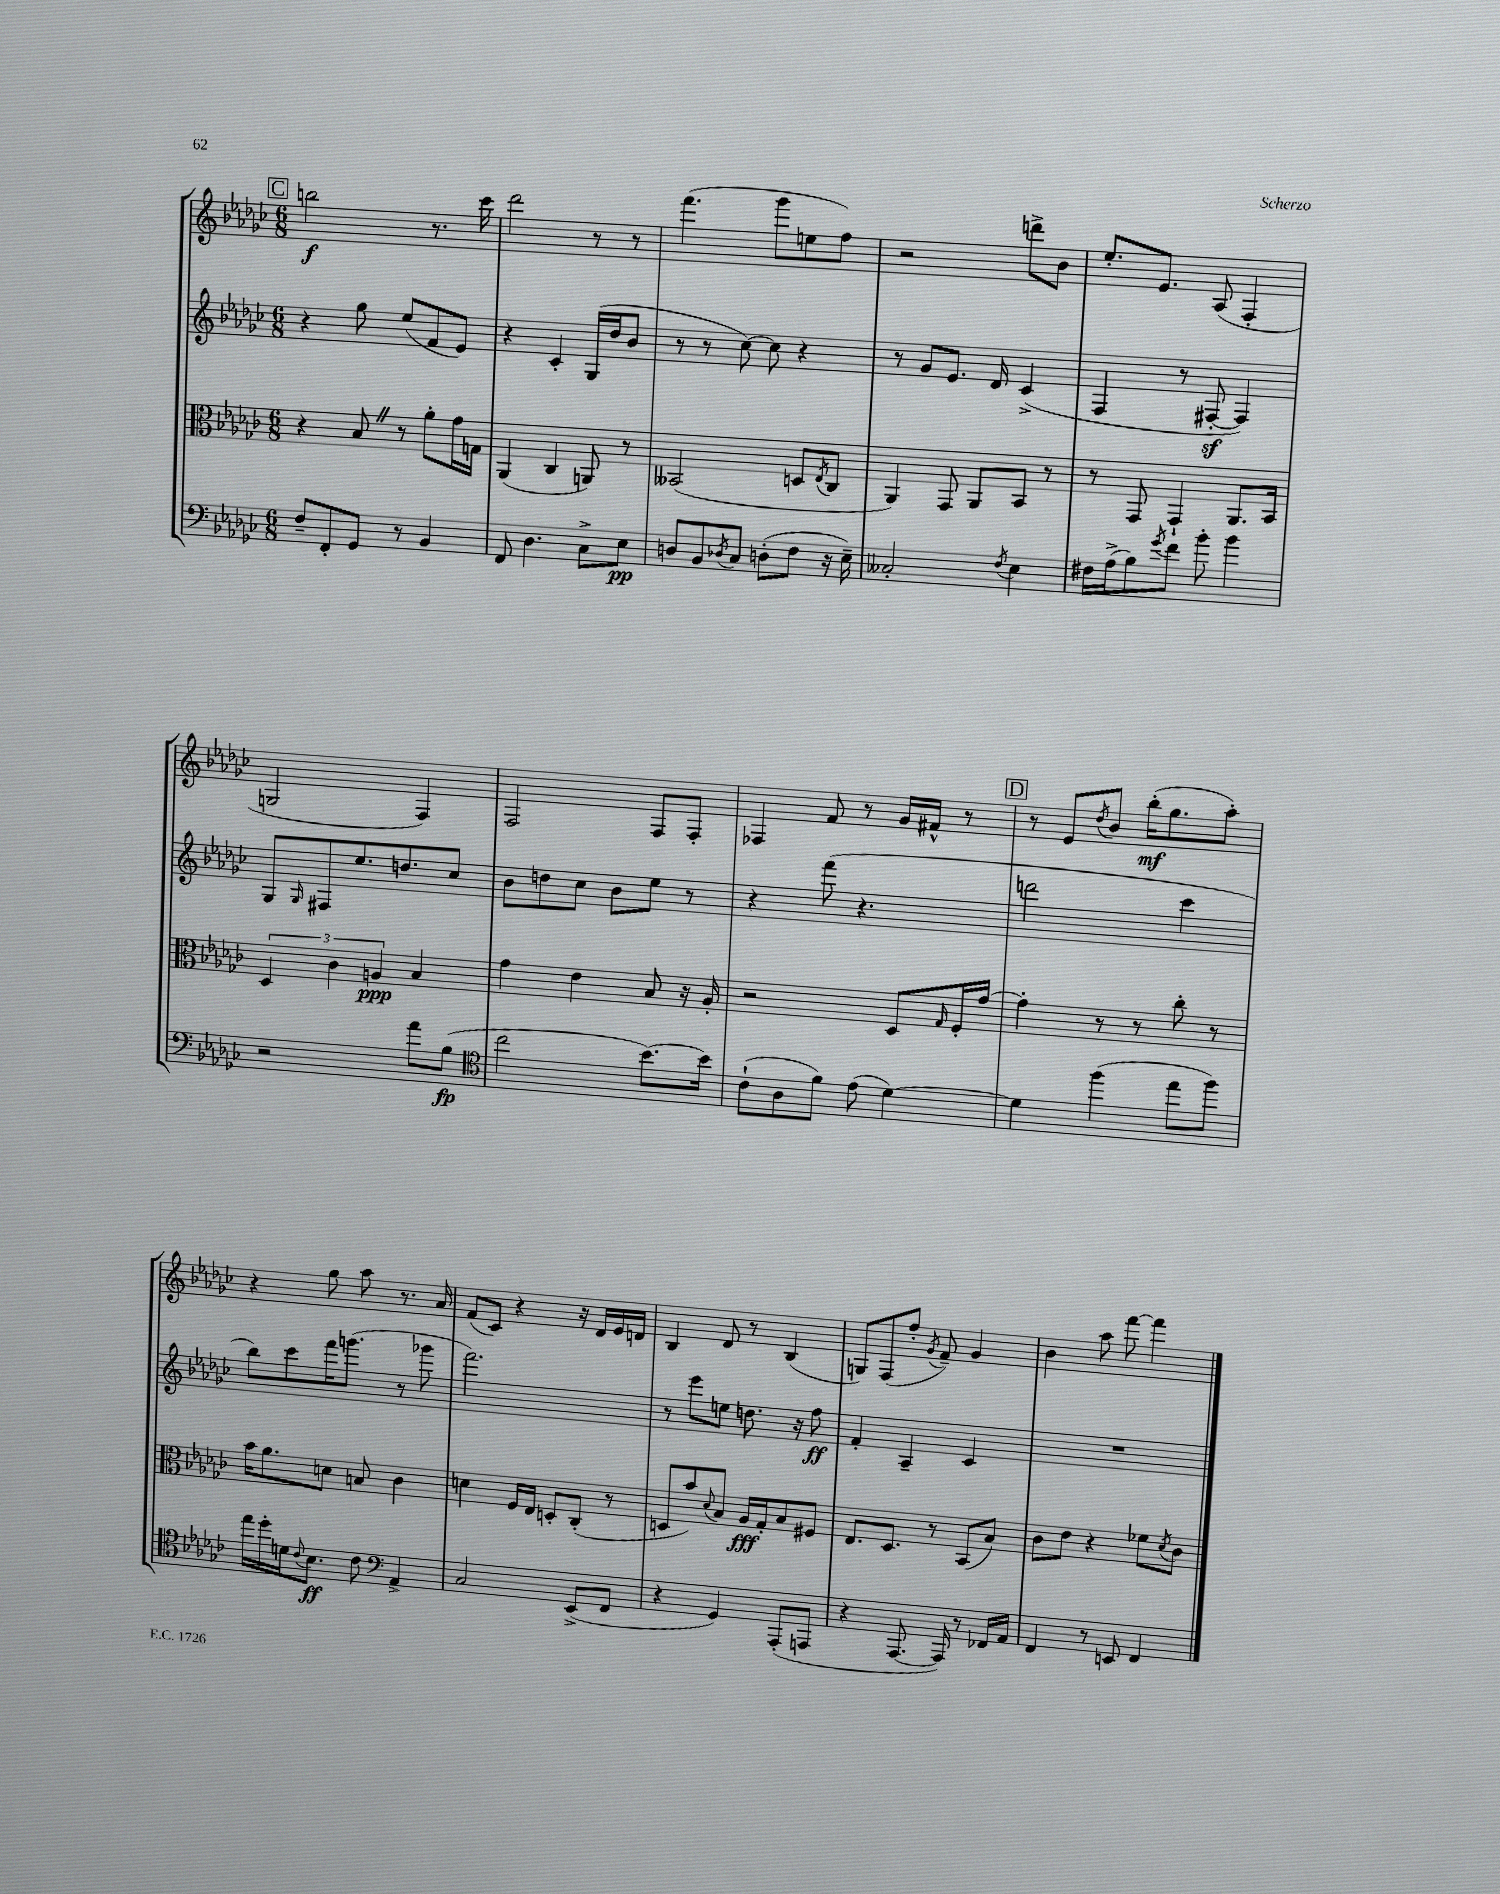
<<
\new StaffGroup <<
\new Staff = "s0" {
    \clef treble \key ges \major \numericTimeSignature \time 6/8
    \mark \markup { \box "C" } b''2\f r8. ces'''16 |
    des'''2 r8 r8 |
    f'''4.( ges'''8 e''8 f''8) |
    r2 d'''8-> bes'8 |
    ees''8.-. ees'8. aes8( f4-. |
    g2 f4) |
    f2 f8 f8-. |
    fes4 f'8 r8 ges'16 fis'16-^ r8 |
    \mark \markup { \box "D" } r8 ees'8 \acciaccatura { des''8 } bes'8 bes''16-.\mf( ges''8. aes''8-.) |
    r4 ges''8 aes''8 r8. aes'16 |
    f'8( ces'8) r4 r16 des'16 ees'16 d'16 |
    bes4 des'8 r8 bes4( |
    g8) f8( f''8-. \acciaccatura { ges'8 } f'8--) ges'4 |
    bes'4 aes''8 f'''8~ f'''4 \bar "|." |
}
\new Staff = "s1" {
    \clef treble \key ges \major \numericTimeSignature \time 6/8
    \mark \markup { \box "C" } r4 ges''8 ees''8( f'8 ees'8) |
    r4 ces'4-. ges16( des''16 bes'8 |
    r8 r8 ces''8~) ces''8 r4 |
    r8 ges'8 ees'8. des'16 ces'4->( |
    f4 r8 fis8~-.\sf fis4) |
    ges8 \grace { ges16 } fis8 ees''8. d''8. ces''8 |
    bes'8 d''8 ces''8 bes'8 ees''8 r8 |
    r4 f'''8( r4. |
    \mark \markup { \box "D" } d'''2 ces'''4 |
    bes''8) ces'''8 f'''16 g'''8.( r8 ges'''8 |
    f'''2.) |
    r8 ees'''8 e''8 d''8. r16 f''8\ff |
    f'4-. aes4-- ces'4 |
    R2. \bar "|." |
}
\new Staff = "s2" {
    \clef alto \key ges \major \numericTimeSignature \time 6/8
    \mark \markup { \box "C" } r4 bes8 \once \override BreathingSign.text = \markup { \musicglyph "scripts.caesura.straight" } \breathe r8 aes'8-. ges'16 g16 |
    aes,4( ces4 a,8) r8 |
    beses,2( d8 \acciaccatura { ees8 } ces8 |
    aes,4) ges,8 aes,8 bes,8 r8 |
    r8 ges,8 ges,4-! aes,8. bes,16 |
    \tuplet 3/2 { des4 ces'4 a4\ppp } bes4 |
    ges'4 ees'4 bes8 r16 aes16-. |
    r2 des8 \grace { ges16 } f16-. ges'16~ |
    \mark \markup { \box "D" } ges'4-. r8 r8 ces''8-. r8 |
    bes'16 aes'8. d'8 b8 ces'4 |
    d'4 f16 ees16 d8-. ces8-.( r8 |
    d8 bes'8) \appoggiatura { des'8 } bes8 aes16\fff ges16-. bes8 fis8 |
    ees8. des8. r8 bes,8( bes8) |
    ces'8 ees'8 r4 fes'8 \acciaccatura { des'8 } ces'8 \bar "|." |
}
\new Staff = "s3" {
    \clef bass \key ges \major \numericTimeSignature \time 6/8
    \mark \markup { \box "C" } f8-- f,8-. ges,8 r8 bes,4 |
    f,8 des4. ces8-> ees8\pp |
    d8 bes,8 \acciaccatura { des8 } ces8 d8-.( f8 r16 ees16--) |
    ceses2-. \acciaccatura { f8 } ees4 |
    fis16 aes16->( bes8) \acciaccatura { ges'8 } f'8 bes'8-. bes'4 |
    r2 aes'8 bes8\fp( |
    \clef tenor ces''2 bes'8.~) bes'16 |
    ces'8-!( aes8 f'8) ees'8( des'4~) |
    \mark \markup { \box "D" } des'4 f''4( ees''8 f''8) |
    ees''16 des''16-. d'16 \appoggiatura { ces'8 } bes8.\ff ces'8 \clef bass aes,4-> |
    ces2 ees,8->( f,8 |
    r4 ges,4) aes,,8-.( a,,8 |
    r4 aes,,8.~ aes,,16) r8 fes,16 aes,16 |
    f,4 r8 e,8 f,4 \bar "|." |
}
>>
>>
\layout { \context { \Score \remove "Bar_number_engraver" } }
